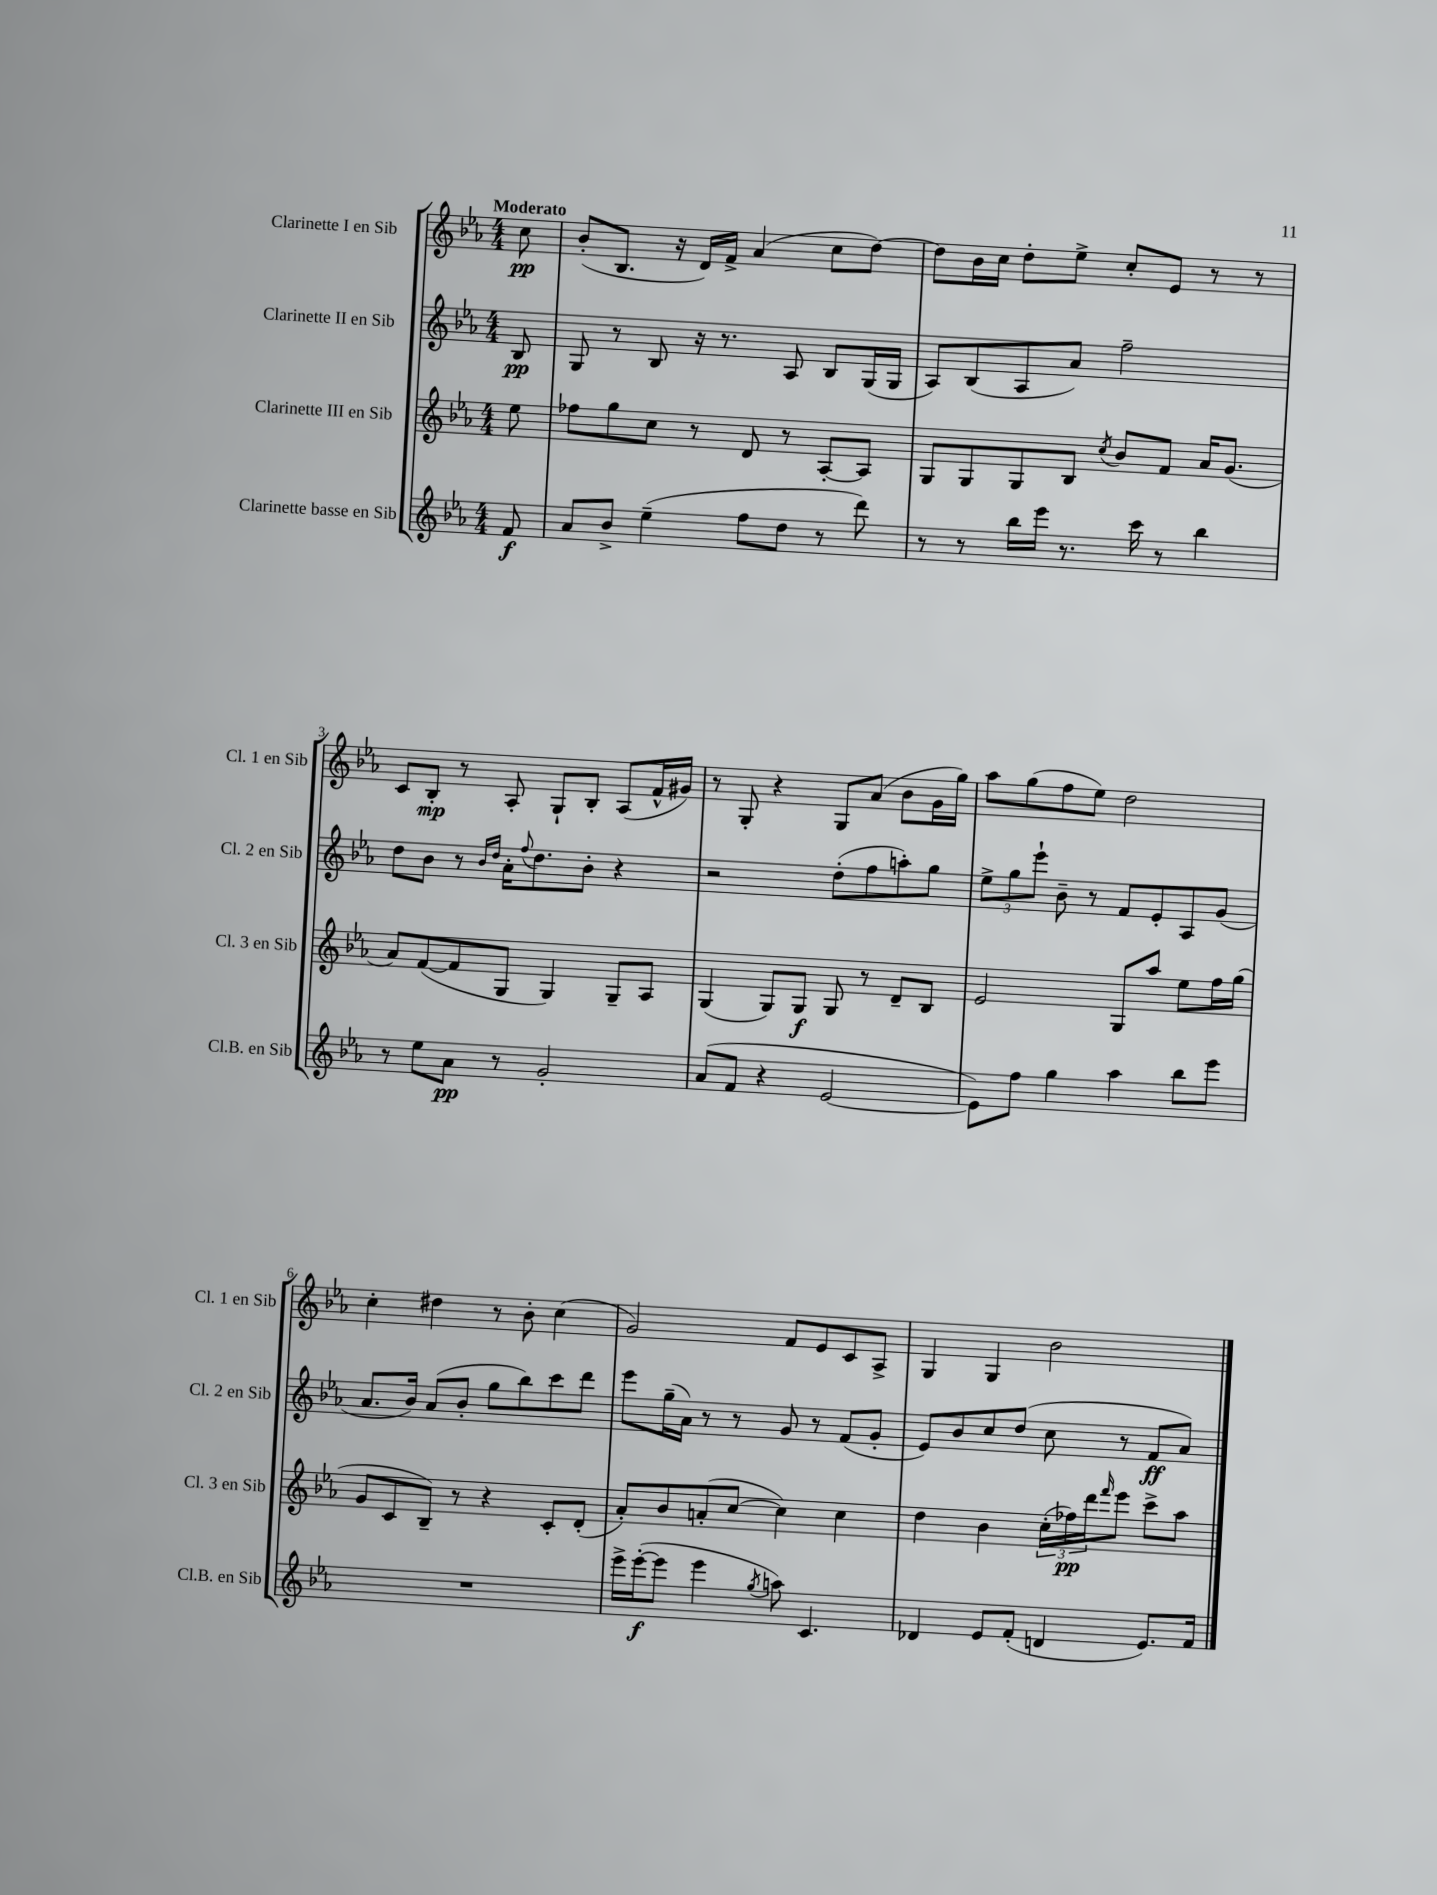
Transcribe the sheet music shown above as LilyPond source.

<<
\new StaffGroup <<
\new Staff = "s0" \with { instrumentName = "Clarinette I en Sib" shortInstrumentName = "Cl. 1 en Sib" } {
    \clef treble \key ees \major \numericTimeSignature \time 4/4 \partial 8 \tempo "Moderato"
    c''8\pp |
    bes'8-.( bes8. r16 d'16) f'16-> aes'4( c''8 d''8~) |
    d''8 bes'16 c''16 d''8-. ees''8-> c''8-. ees'8 r8 r8 |
    c'8 bes8-.\mp r8 aes8-. g8-! bes8-. aes8( f'16-^ gis'16) |
    r8 g8-. r4 g8 aes'8( bes'8 g'16 g''16) |
    aes''8 g''8( f''8 ees''8) d''2 |
    c''4-. dis''4 r8 bes'8-. c''4( |
    g'2) f'8 ees'8 c'8 aes8-> |
    g4 g4 bes'2 \bar "|." |
}
\new Staff = "s1" \with { instrumentName = "Clarinette II en Sib" shortInstrumentName = "Cl. 2 en Sib" } {
    \clef treble \key ees \major \numericTimeSignature \time 4/4 \partial 8
    bes8\pp |
    g8 r8 bes8 r16 r8. aes8 bes8 g16( g16 |
    aes8) bes8( aes8 aes'8) f''2-- |
    d''8 bes'8 r8 \grace { bes'16 d''16 } aes'16-. \appoggiatura { f''8 } d''8. bes'8-. r4 |
    r2 d''8-.( f''8 a''8-.) g''8 |
    \tuplet 3/2 { ees''8-> g''8 ees'''8-! } bes'8-- r8 f'8 ees'8-. aes8 g'8( |
    aes'8. bes'16) aes'8( bes'8-. g''8 bes''8) c'''8 d'''8 |
    ees'''8 g''16--( aes'16) r8 r8 g'8 r8 f'8( g'8-. |
    ees'8) bes'8 c''8 d''8( c''8 r8 f'8\ff aes'8) \bar "|." |
}
\new Staff = "s2" \with { instrumentName = "Clarinette III en Sib" shortInstrumentName = "Cl. 3 en Sib" } {
    \clef treble \key ees \major \numericTimeSignature \time 4/4 \partial 8
    ees''8 |
    fes''8 g''8 c''8 r8 d'8 r8 aes8~-. aes8 |
    g8 g8 g8 bes8 \acciaccatura { c''8 } bes'8 f'8 aes'16 g'8.( |
    aes'8) f'8~( f'8 g8 g4) g8-- aes8 |
    g4( g8) g8\f g8 r8 d'8-- bes8 |
    ees'2 g8 aes''8 ees''8 f''16 g''16( |
    g'8 c'8 bes8--) r8 r4 c'8-. d'8-.( |
    aes'8-.) bes'8 a'8-.( c''8~ c''4) c''4 |
    d''4 bes'4 \tuplet 3/2 { c''16-.( fes''16\pp) d'''16 } \grace { f'''16 } ees'''8 c'''8-> aes''8 \bar "|." |
}
\new Staff = "s3" \with { instrumentName = "Clarinette basse en Sib" shortInstrumentName = "Cl.B. en Sib" } {
    \clef treble \key ees \major \numericTimeSignature \time 4/4 \partial 8
    f'8\f |
    aes'8 bes'8-> ees''4--( f''8 d''8 r8 d'''8) |
    r8 r8 bes''16 ees'''16 r8. c'''16 r8 bes''4 |
    r8 ees''8 aes'8\pp r8 g'2-. |
    aes'8( f'8 r4 ees'2~ |
    ees'8) f''8 g''4 aes''4 bes''8 ees'''8 |
    R1 |
    ees'''16-> ees'''16~-.\f( ees'''8 ees'''4 \acciaccatura { g''8 } a''8) c'4. |
    des'4 ees'8 f'8-.( d'4 ees'8.) f'16 \bar "|." |
}
>>
>>
